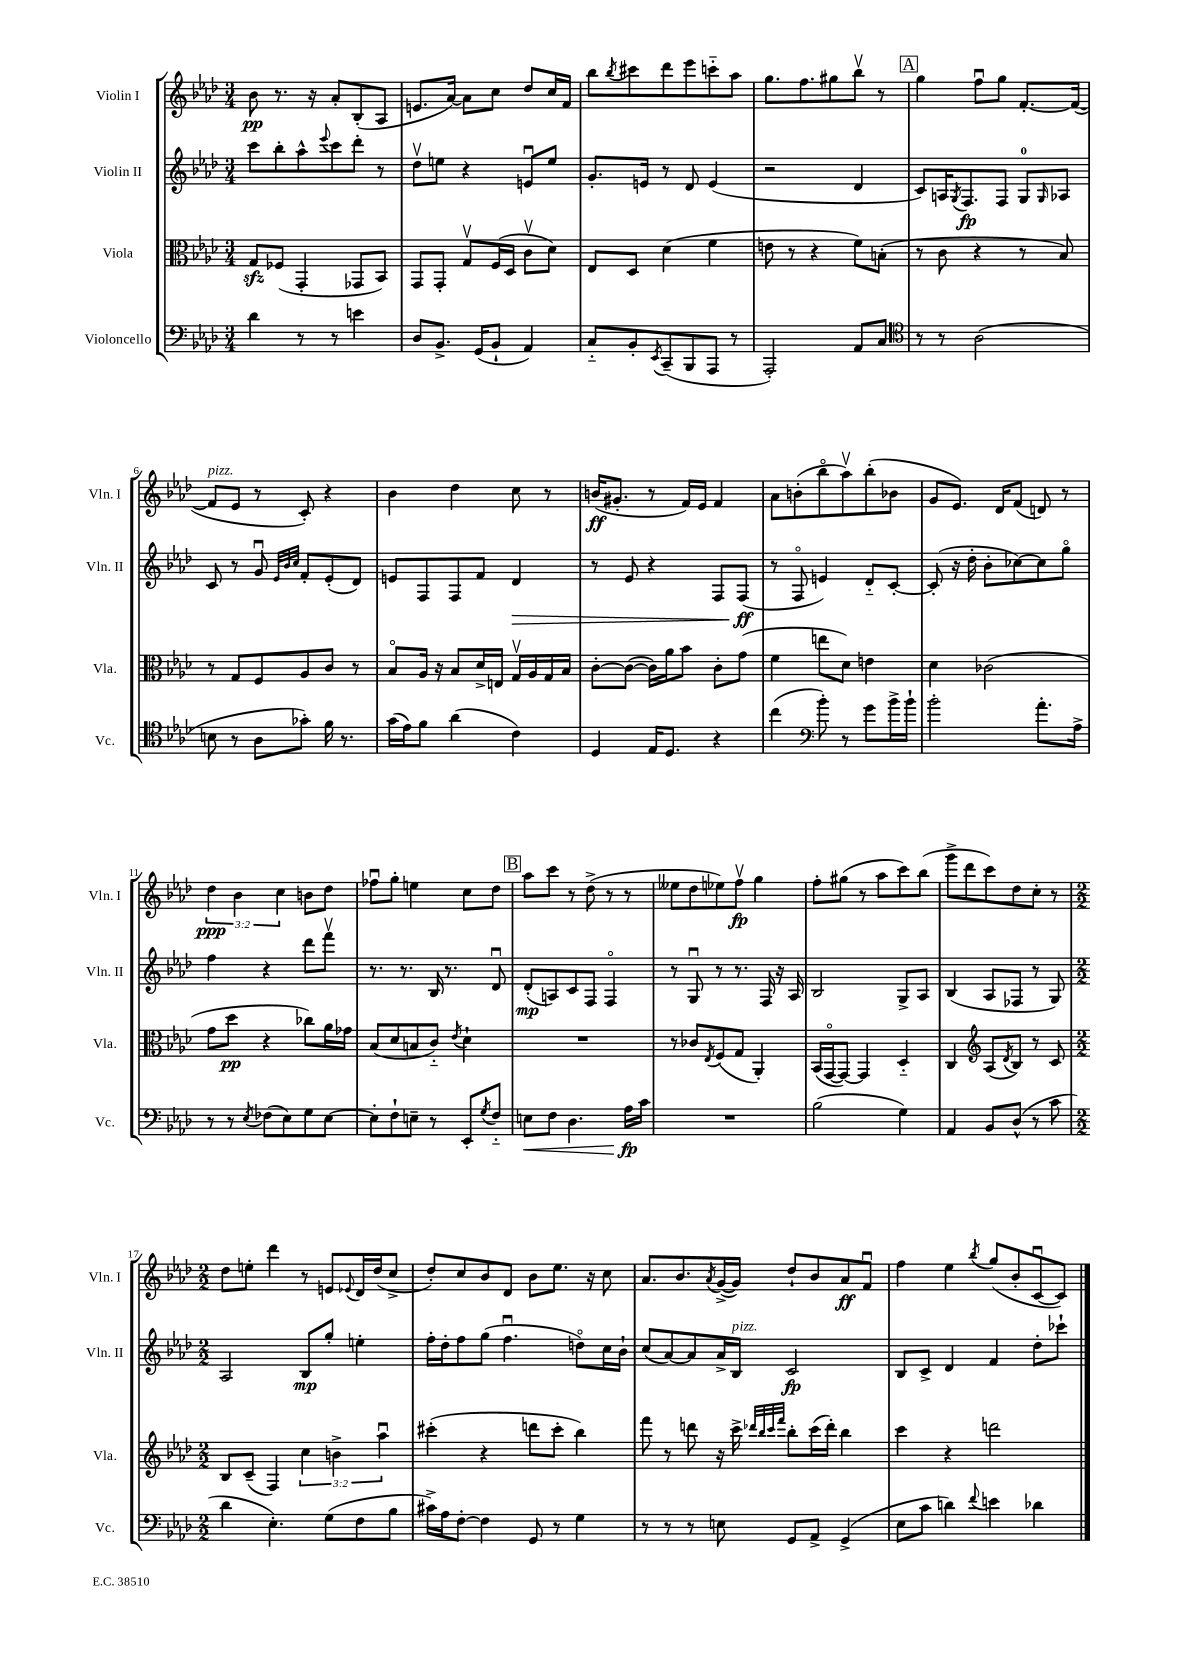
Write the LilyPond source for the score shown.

<<
\new StaffGroup <<
\new Staff = "s0" \with { instrumentName = "Violin I" shortInstrumentName = "Vln. I" } {
    \clef treble \key aes \major \numericTimeSignature \time 3/4 \override Staff.TupletNumber.text = #tuplet-number::calc-fraction-text
    bes'8\pp r8. r16 aes'8-. bes8-.( aes8 |
    e'8. aes'16~) aes'8 c''8 des''8 c''16 f'16 |
    bes''8 \acciaccatura { bes''8 } cis'''8 des'''8 ees'''8 c'''8-_ aes''8 |
    g''8. f''8. gis''8 bes''8\upbow r8 |
    \mark \markup { \box "A" } g''4 f''8\downbow g''8 f'8.~-. f'16~( |
    f'8^\markup { \italic "pizz." } ees'8 r8 c'8-.) r4 |
    bes'4 des''4 c''8 r8 |
    b'16\ff( gis'8.-. r8 f'16) ees'16 f'4 |
    aes'8 b'8-.( bes''8\flageolet aes''8\upbow) bes''8-.( bes'8 |
    g'8 ees'8.) des'16 f'8( d'8) r8 |
    \tuplet 3/2 { des''4\ppp bes'4 c''4 } b'8 des''8 |
    fes''8\downbow g''8-. e''4 c''8 des''8 |
    \mark \markup { \box "B" } aes''8 c'''8 r8 des''8->( r8 r8 |
    eeses''8 des''8 ees''8) f''8\upbow\fp g''4 |
    f''8-. gis''8( r8 aes''8 c'''8) bes''8( |
    g'''8-> des'''8 c'''8) des''8 c''8-. r8 |
    \numericTimeSignature \time 2/2 des''8 e''8-. des'''4 r8 e'8 \appoggiatura { ees'8 } des'16 des''16( c''8-> |
    des''8-.) c''8 bes'8 des'8 bes'8 ees''8. r16 c''8 |
    aes'8. bes'8. \acciaccatura { aes'8 } g'16~->( g'16) des''8-! bes'8 aes'8\ff f'8\downbow |
    f''4 ees''4 \acciaccatura { bes''8 } g''8( bes'8-. c'8~\downbow c'8) \bar "|." |
}
\new Staff = "s1" \with { instrumentName = "Violin II" shortInstrumentName = "Vln. II" } {
    \clef treble \key aes \major \numericTimeSignature \time 3/4
    c'''8 bes''8-. aes''8-^ \appoggiatura { ees'''8 } c'''8 des'''8-. r8 |
    des''8\upbow e''8 r4 e'8\downbow e''8 |
    g'8.-. e'16 r8 des'8 e'4( |
    r2 des'4 |
    \mark \markup { \box "A" } c'8) a16 \acciaccatura { g8 } f8.\fp f8 g8-0 \grace { g16 } aes8 |
    c'8 r8 g'8\downbow \grace { ees'32 bes'32 c''32 } f'8-. ees'8-.( des'8) |
    e'8 f8 f8 f'8 des'4\> |
    r8 ees'8 r4 f8 f8\ff\!( |
    r8 f8\flageolet e'4) des'8-_ c'8~-. |
    c'8-.( r16 des''16-. bes'8-. ces''8~) ces''8 g''8\flageolet |
    f''4 r4 des'''8 f'''8\upbow |
    r8. r8. bes16 r8. des'8\downbow |
    \mark \markup { \box "B" } des'8-.\mp( a8) c'8 f8 f4\flageolet |
    r8 g8\downbow r8 r8. f16 r16 aes16 |
    bes2 g8-> aes8 |
    bes4( aes8 fes8 r8 g8) |
    \numericTimeSignature \time 2/2 aes2 bes8\mp g''8-. e''4-. |
    f''16-. des''16-. f''8 g''8( f''4.\downbow d''8\flageolet) c''16 bes'16-! |
    c''8( aes'8~) aes'8 aes'16-> bes16^\markup { \italic "pizz." } c'2\fp |
    bes8 c'8-> des'4 f'4 des''8-. ces'''8-! \bar "|." |
}
\new Staff = "s2" \with { instrumentName = "Viola" shortInstrumentName = "Vla." } {
    \clef alto \key aes \major \numericTimeSignature \time 3/4 \override Staff.TupletNumber.text = #tuplet-number::calc-fraction-text
    g8\sfz fes8( g,4-. ges,8 bes,8) |
    g,8 g,8-. g8\upbow f16( des16 c'8\upbow des'8) |
    ees8 des8 des'4( f'4 |
    e'8 r8 r4 f'8) b8-.( |
    \mark \markup { \box "A" } r8 c'8 r4 r8 bes8) |
    r8 g8 f8 aes8 c'8 r8 |
    bes8\flageolet aes16 r16 bes8 des'16-> e16 g16\upbow aes16 g16 bes16 |
    c'8~-. c'8~( c'16) aes'16 bes'8 c'8-. g'8( |
    f'4 e''8 des'8) e'4 |
    des'4 ces'2( |
    g'8 des''8\pp r4 ces''8) aes'16 ges'16 |
    bes8( des'8 b8 c'8-_) \acciaccatura { ees'8 } des'4-! |
    \mark \markup { \box "B" } R2. |
    r8 ces'8 \acciaccatura { ees8 } f8( g8 aes,4-.) |
    bes,16( g,16~\flageolet g,8~) g,4 des4-_ |
    c4 \clef treble aes8( \acciaccatura { des'8 } bes8) r8 c'8 |
    \numericTimeSignature \time 2/2 bes8 c'8--( f4) \tuplet 3/2 { c''4 b'4-> aes''4\downbow } |
    cis'''4-.( r4 d'''8 cis'''8-. bes''4) |
    f'''8 r8 d'''8 r16 c'''16-> \grace { des'''32 bes''32 c'''32 f'''32 } bes''8-. c'''16( des'''16-.) bes''4 |
    c'''4 r4 d'''2 \bar "|." |
}
\new Staff = "s3" \with { instrumentName = "Violoncello" shortInstrumentName = "Vc." } {
    \clef bass \key aes \major \numericTimeSignature \time 3/4
    des'4 r8 r8 e'4 |
    des8 bes,8.-> g,16( bes,8-! aes,4) |
    c8-_ bes,8-. \acciaccatura { ees,8 } c,8--( bes,,8 aes,,8 r8 |
    aes,,2-.) aes,8 c8 |
    \mark \markup { \box "A" } \clef tenor r8 r8 aes2( |
    b8 r8 aes8 ges'8-.) f'16 r8. |
    g'16( ees'16) f'8 aes'4( c'4) |
    des4 ees16 des8. r4 |
    c''4( \clef bass bes'8-.) r8 g'8 bes'16-> bes'16-! |
    bes'2-. aes'8.-. aes16-> |
    r8 r8 \acciaccatura { ees8 } fes8( ees8) g8 ees8~ |
    ees8-. f8-! e8-- r8 ees,8-. \acciaccatura { g8 } f8-_ |
    \mark \markup { \box "B" } e8\< f8 des4. aes16\fp\! c'16 |
    R2. |
    bes2( g4) |
    aes,4 bes,8 des8-^( r8 c'8 |
    \numericTimeSignature \time 2/2 des'4 ees4.-.) g8( f8 bes8 |
    cis'16->) aes16 f8~-. f4 g,8 r8 g4 |
    r8 r8 r8 e8 g,8 aes,8-> g,4->( |
    ees8 c'8 d'4) \appoggiatura { f'8 } e'4 des'4 \bar "|." |
}
>>
>>
